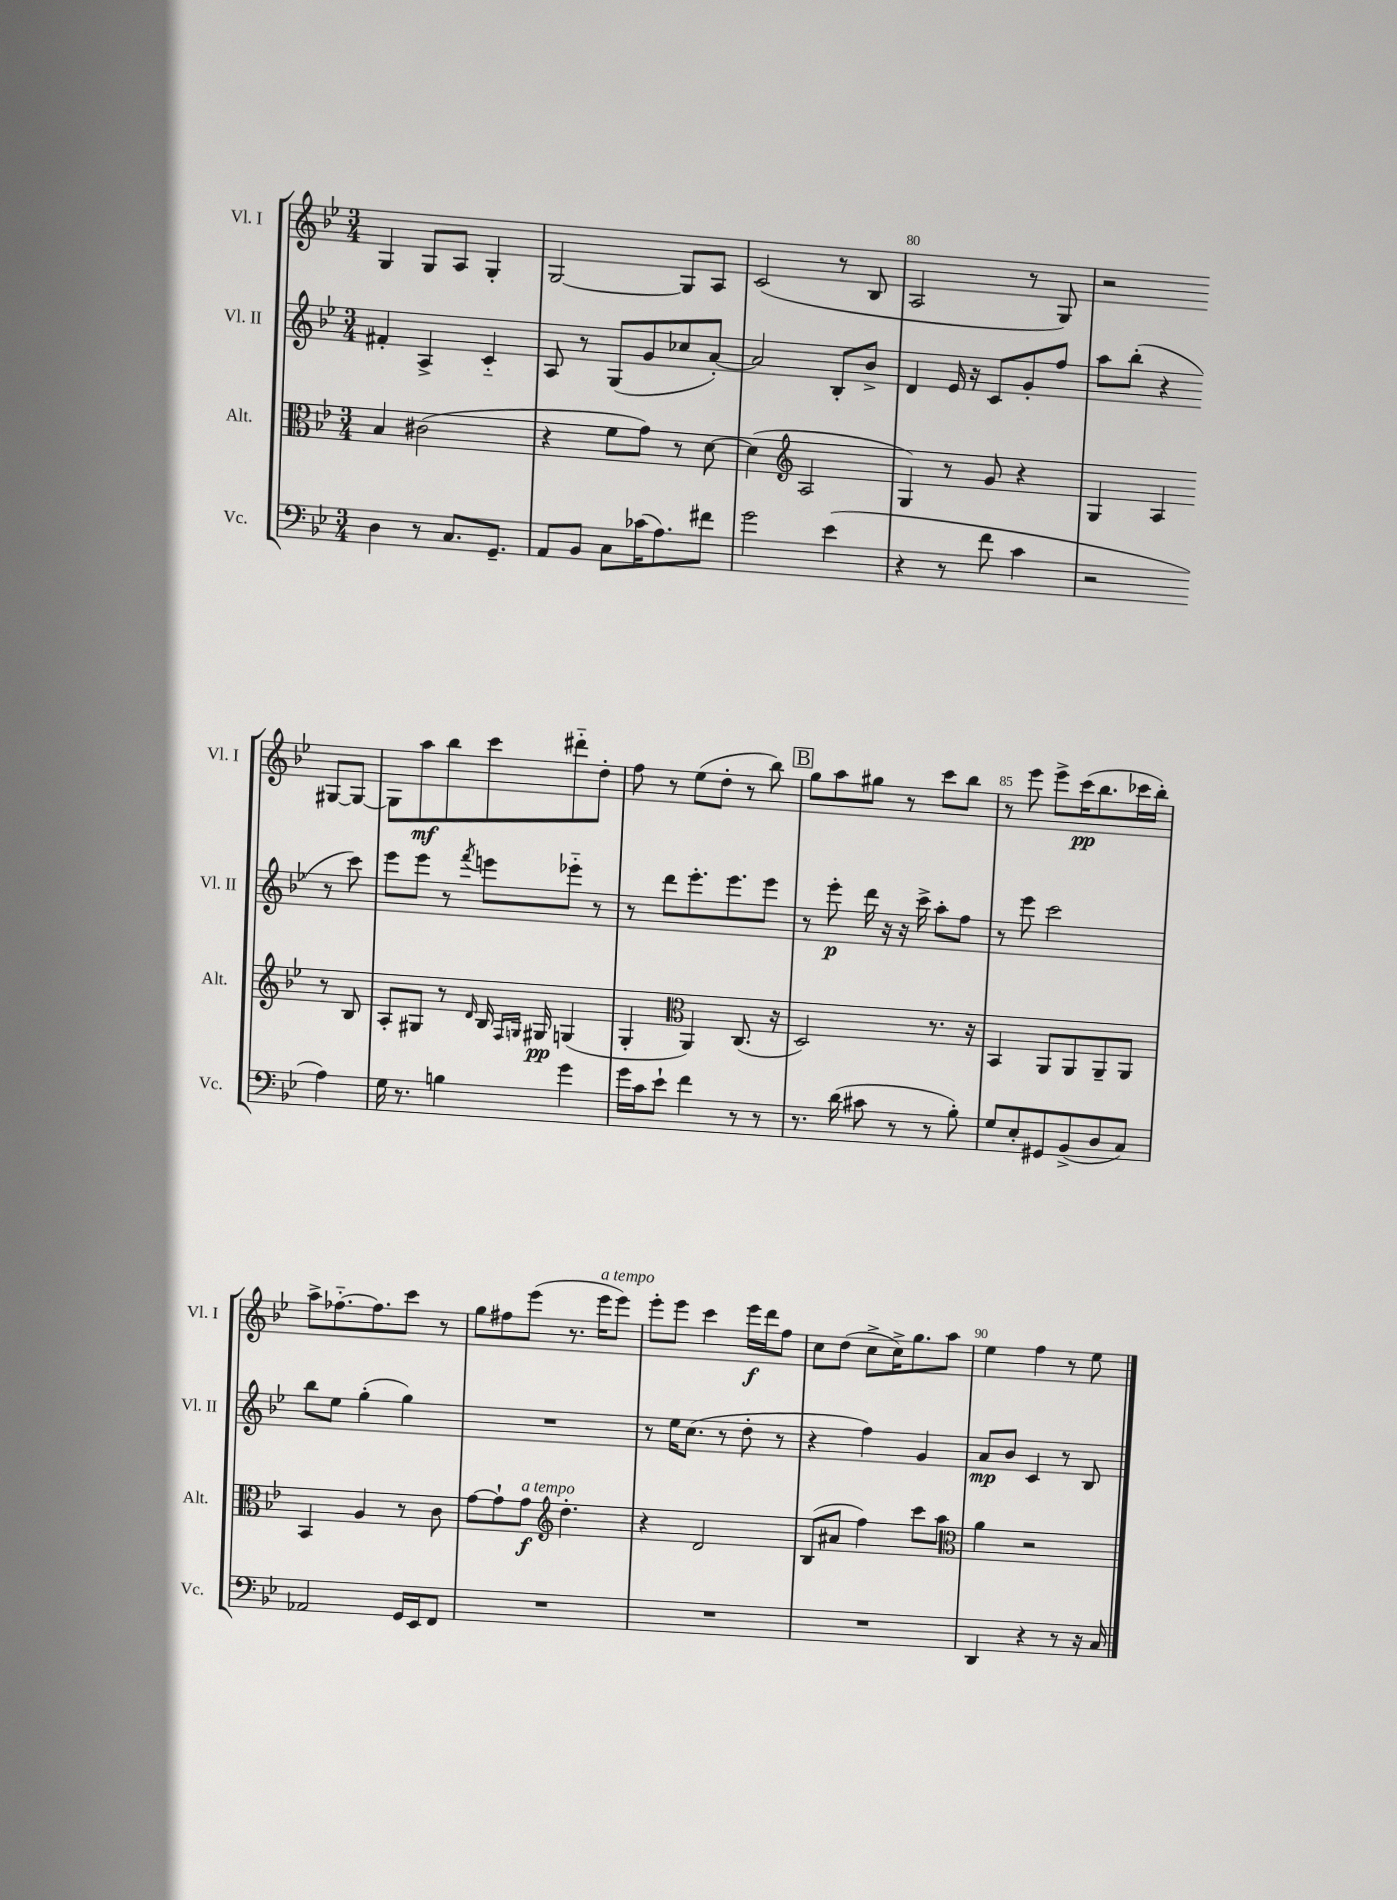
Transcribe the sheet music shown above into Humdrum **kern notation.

**kern	**kern	**dynam	**kern	**dynam	**kern	**dynam
*part4	*part3	*part3	*part2	*part2	*part1	*part1
*staff4	*staff3	*staff3	*staff2	*staff2	*staff1	*staff1
*I"Vc.	*I"Alt.	*	*I"Vl. II	*	*I"Vl. I	*
*I'Vc.	*I'Alt.	*	*I'Vl. II	*	*I'Vl. I	*
*clefF4	*clefC3	*	*clefG2	*	*clefG2	*
*k[b-e-]	*k[b-e-]	*	*k[b-e-]	*	*k[b-e-]	*
*M3/4	*M3/4	*	*M3/4	*	*M3/4	*
=77	=77	=77	=77	=77	=77	=77
4D\	4B-/	.	4f#X'/	.	4G/	.
8r	(2c#X\	.	4A^/	.	8G/L	.
8.C/L	.	.	.	.	8A/J	.
.	.	.	4c/	.	4G'/	.
8.GG~/J	.	.	.	.	.	.
=78	=78	=78	=78	=78	=78	=78
8AA/L	4r	.	8A/	.	[2G/	.
8BB-/J	.	.	8r	.	.	.
8C\L	8f\L	.	(8G/L	.	.	.
(16c-X\K	8g\J)	.	8g/	.	.	.
8.A\)	.	.	.	.	.	.
.	8r	.	8cc-X/	.	8G/L]	.
8f#X\J	[8d\	.	[8a'/J)	.	8A/J	.
=79	=79	=79	=79	=79	=79	=79
2g\	(4d\]	.	2a/]	.	(2c/	.
*	*clefG2	*	*	*	*	*
.	2A/	.	.	.	.	.
(4e-\	.	.	8B-'/L	.	8r	.
.	.	.	8b-^/J	.	8B-/	.
=80	=80	=80	=80	=80	=80	=80
4r	4G/)	.	4d/	.	2A/	.
8r	8r	.	16e-/	.	.	.
.	.	.	16r	.	.	.
8f\	8g/	.	8c/L	.	.	.
4c\	4r	.	8g'/	.	8r	.
.	.	.	8ff/J	.	8G/)	.
=81	=81	=81	=81	=81	=81	=81
2r	4G/	.	8aa\L	.	2r	.
.	.	.	(8bb-'\J	.	.	.
.	4A/	.	4r	.	.	.
4A\)	8r	.	8r	.	[8G#X/L	.
.	8B-/	.	8ccc\)	.	8G#/J_	.
!!LO:LB:g=z
=82	=82	=82	=82	=82	=82	=82
16G\	8A'/L	.	8eee-\L	.	8G#X\L]	.
8.r	.	.	.	.	.	.
.	8G#X/J	.	8eee-\J	.	8aa\	mf
4Bn\	8r	.	8r	.	8bb-\	.
.	16qqd/	.	8qfff/	.	.	.
.	16B-/	.	8eeen\L	.	8ccc\	.
.	16qqF/LL	.	.	.	.	.
.	16qqGn/JJ	.	.	.	.	.
.	16G#X/	pp	.	.	.	.
4g\	(4Gn/	.	8eee-X\J	.	8ddd#X\	.
.	.	.	8r	.	8dd'\J	.
=83	=83	=83	=83	=83	=83	=83
16g\LL	4G'/	.	8r	.	8ff\	.
16c\J	.	.	.	.	.	.
8e-`\J	.	.	8ddd\L	.	8r	.
*	*clefC3	*	*	*	*	*
4f\	4AA/)	.	8.eee-'\	.	(8ee-\L	.
.	.	.	.	.	8dd'\J	.
.	.	.	8.eee-\	.	.	.
8r	(8.C/	.	.	.	8r	.
8r	.	.	8eee-\J	.	8bb-\)	.
.	16r	.	.	.	.	.
!!LO:REH:place=s1:t=B
=84	=84	=84	=84	=84	=84	=84
8.r	2D/)	.	8r	.	8gg\L	.
.	.	.	8eee-'\	p	8aa\	.
(16d\	.	.	.	.	.	.
8c#X\	.	.	16ddd\	.	8gg#X\J	.
.	.	.	16r	.	.	.
8r	.	.	16r	.	8r	.
.	.	.	16ccc^\	.	.	.
8r	8.r	.	8aa'\L	.	8ccc\L	.
8B-'\)	.	.	8ff\J	.	8bb-\J	.
.	16r	.	.	.	.	.
=85	=85	=85	=85	=85	=85	=85
8G/L	4BB-/	.	8r	.	8r	.
8E-'/	.	.	8eee-\	.	8eee-\	.
8GG#X/	8AA/L	.	2ccc\	.	8eee-^\L	.
(8BB-^/	8AA/	.	.	.	(16ccc\K	pp
.	.	.	.	.	8.bb-\	.
8D/	8AA~/	.	.	.	.	.
8C/J)	8AA/J	.	.	.	16ccc-X\L	.
.	.	.	.	.	16bb-'\JJ)	.
!!LO:LB:g=z
=86	=86	=86	=86	=86	=86	=86
2AA-X/	4BB-/	.	8bb-\L	.	8aa^\L	.
.	.	.	8ee-\J	.	[8.ff-X\	.
.	4A/	.	(4gg'\	.	.	.
.	.	.	.	.	8.ff-\]	.
16GG/LL	8r	.	4gg\)	.	8ccc\J	.
16EE-/J	.	.	.	.	.	.
8FF/J	8c\	.	.	.	8r	.
=87	=87	=87	=87	=87	=87	=87
2.r	[8g\L	.	2.r	.	8gg\L	.
.	8g`\]	.	.	.	8ff#X\	.
!	!LO:TX:a:i:t=a tempo	!	!	!	!	!
.	8g\J	f	.	.	(8eee-\J	.
*	*clefG2	*	*	*	*	*
.	4.dd'\	.	.	.	8.r	.
!	!	!	!	!	!LO:TX:a:i:t=a tempo	!
.	.	.	.	.	16eee-\KL	.
.	.	.	.	.	8eee-\J)	.
=88	=88	=88	=88	=88	=88	=88
2.r	4r	.	8r	.	8eee-'\L	.
.	.	.	16ee-\KL	.	8eee-\J	.
.	.	.	(8.cc\J	.	.	.
.	2d/	.	.	.	4ccc\	.
.	.	.	8r	.	.	.
.	.	.	8dd'\	.	16eee-\LL	f
.	.	.	.	.	16ddd\J	.
.	.	.	8r	.	8ff\J	.
=89	=89	=89	=89	=89	=89	=89
2.r	(8B-/L	.	4r	.	8cc\L	.
.	8a#X/J	.	.	.	(8dd\J	.
.	4ff\)	.	4ff\)	.	8cc^\L	.
.	.	.	.	.	16cc^\K)	.
.	.	.	.	.	8.gg\	.
.	8ccc\L	.	4g/	.	.	.
.	8aa\J	.	.	.	8aa\J	.
=90	=90	=90	=90	=90	=90	=90
*	*clefC3	*	*	*	*	*
4DD/	4a\	.	8a/L	mp	4ee-\	.
.	.	.	8b-/J	.	.	.
4r	2r	.	4c/	.	4ff\	.
8r	.	.	8r	.	8r	.
16r	.	.	8B-/	.	8ee-\	.
16C/	.	.	.	.	.	.
==	==	==	==	==	==	==
*-	*-	*-	*-	*-	*-	*-
